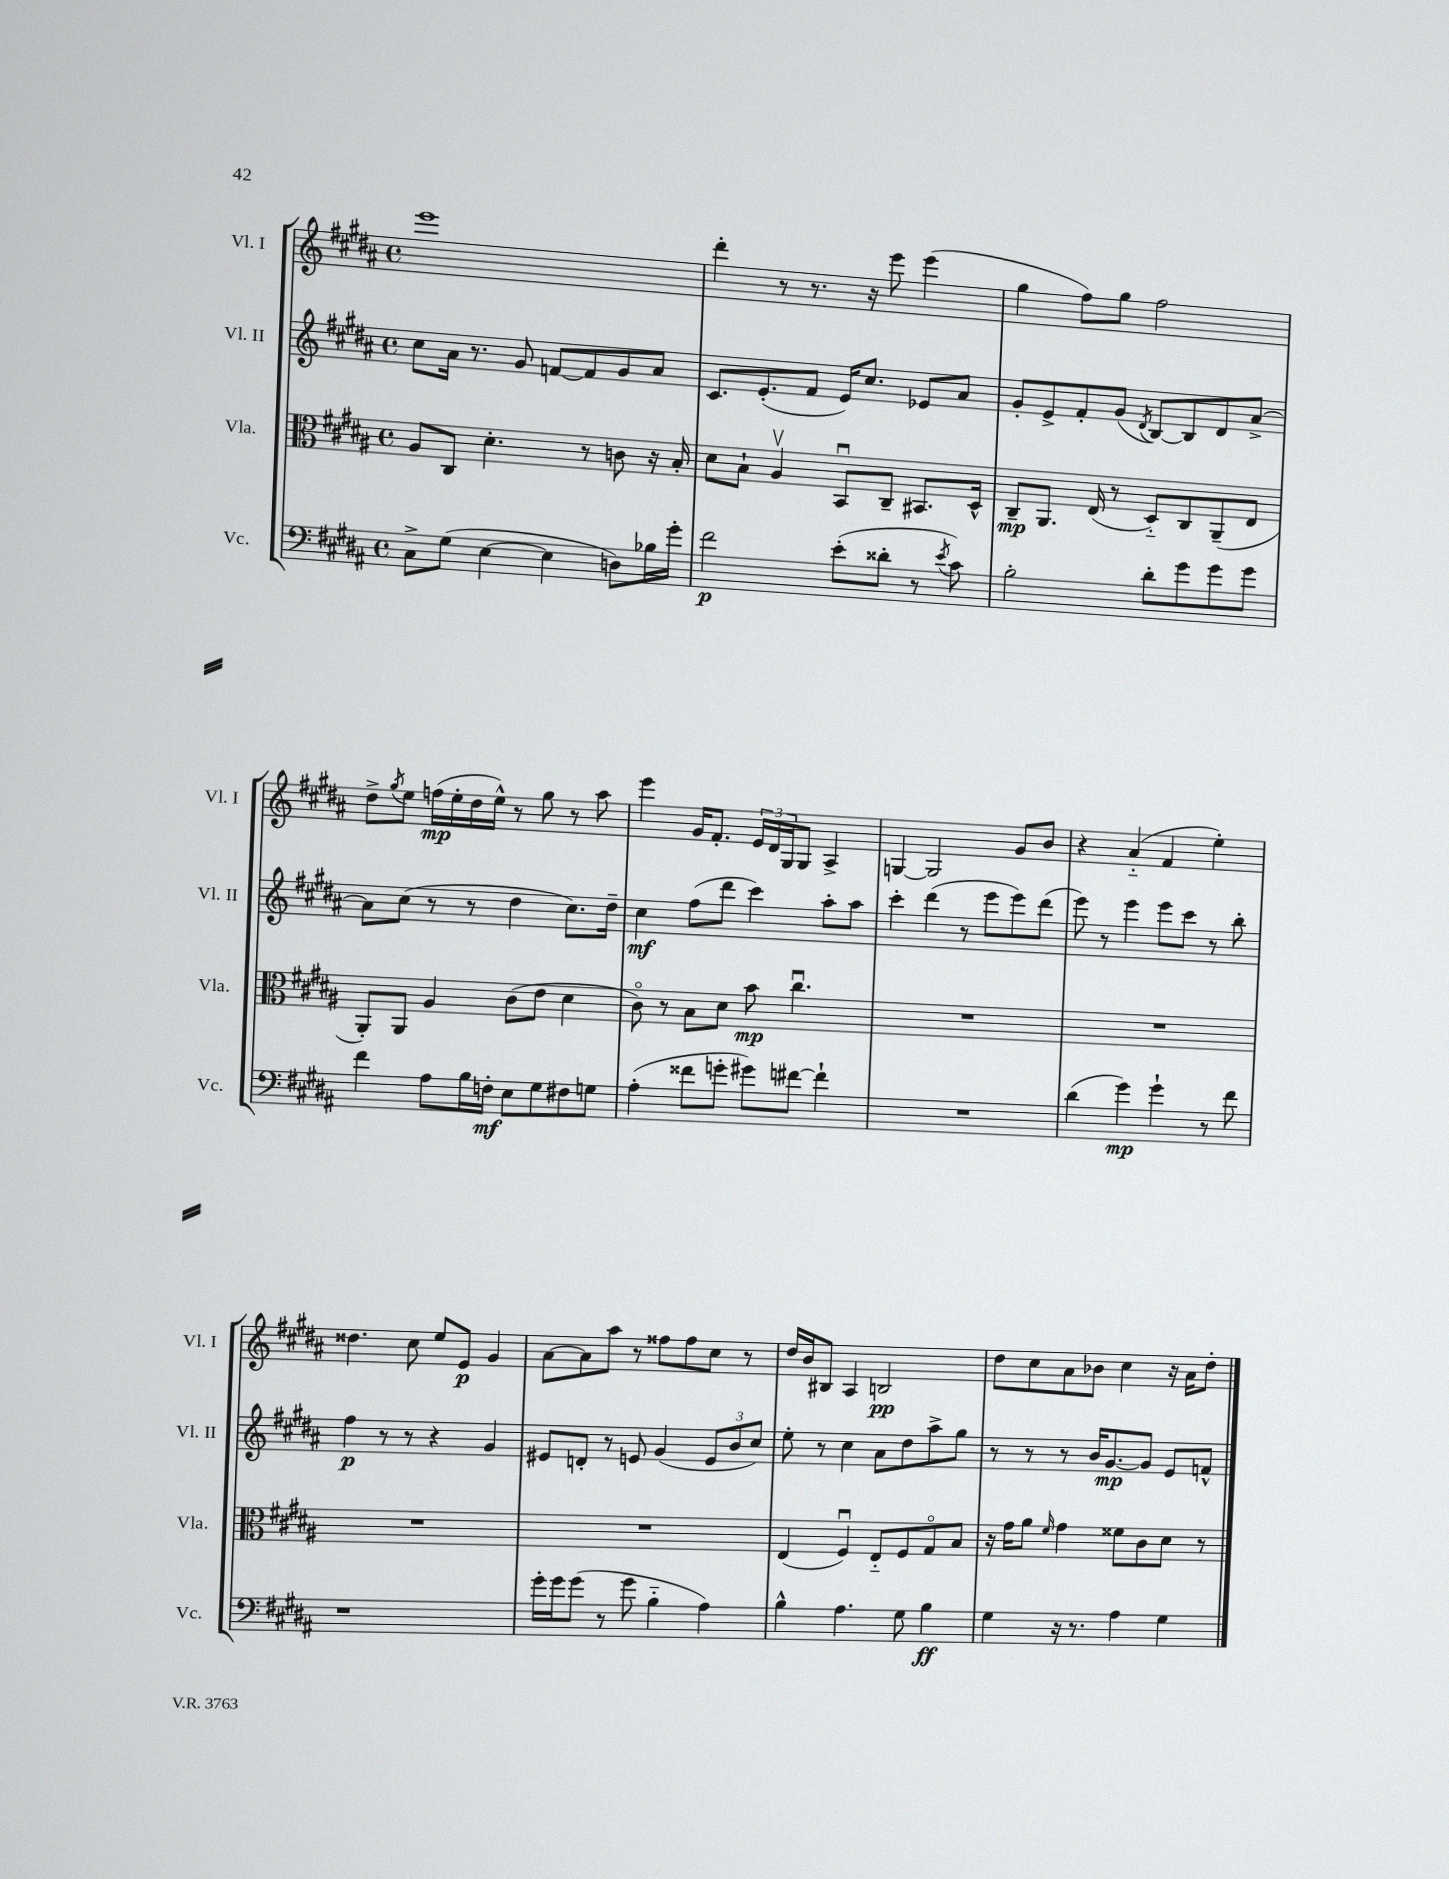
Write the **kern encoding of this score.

**kern	**dynam	**kern	**dynam	**kern	**dynam	**kern	**dynam
*part4	*part4	*part3	*part3	*part2	*part2	*part1	*part1
*staff4	*staff4	*staff3	*staff3	*staff2	*staff2	*staff1	*staff1
*I"Vc.	*	*I"Vla.	*	*I"Vl. II	*	*I"Vl. I	*
*I'Vc.	*	*I'Vla.	*	*I'Vl. II	*	*I'Vl. I	*
*clefF4	*	*clefC3	*	*clefG2	*	*clefG2	*
*k[f#c#g#d#a#]	*	*k[f#c#g#d#a#]	*	*k[f#c#g#d#a#]	*	*k[f#c#g#d#a#]	*
*M4/4	*	*M4/4	*	*M4/4	*	*M4/4	*
*met(c)	*	*met(c)	*	*met(c)	*	*met(c)	*
=2	=2	=2	=2	=2	=2	=2	=2
8C#^\L	.	8A#/L	.	8cc#\L	.	1eee	.
(8G#\J	.	8C#/J	.	16a#\Jk	.	.	.
.	.	.	.	8.r	.	.	.
[4E\	.	4.d#'\	.	.	.	.	.
.	.	.	.	8g#/	.	.	.
4E\]	.	.	.	[8fn/L	.	.	.
.	.	8r	.	8f/]	.	.	.
8Dn\L)	.	8cn\	.	8g#/	.	.	.
16B-X\L	.	16r	.	8a#/J	.	.	.
16g#'\JJ	.	16B'/	.	.	.	.	.
=3	=3	=3	=3	=3	=3	=3	=3
2f#\	p	8d#\L	.	8.c#/L	.	4ddd#'\	.
.	.	8B`\J	.	.	.	.	.
.	.	.	.	(8.e'/	.	.	.
.	.	4A#v/	.	.	.	8r	.
.	.	.	.	8f#/J	.	8.r	.
(8e'\L	.	8BBu/L	.	16e/KL)	.	.	.
.	.	.	.	8.cc#/J	.	16r	.
8d##X'\J	.	8C#~/J	.	.	.	8eee\	.
8r	.	8.BB#X/L	.	8e-X/L	.	(4eee\	.
8qe/	.	.	.	.	.	.	.
8c#\)	.	.	.	8a#/J	.	.	.
.	.	16D#^^/Jk	.	.	.	.	.
=4	=4	=4	=4	=4	=4	=4	=4
2B'\	.	8C#~/L	mp	8g#'/L	.	4gg#\	.
.	.	8.AA#/J	.	8e^/	.	.	.
.	.	.	.	8f#'/	.	8ff#\L)	.
.	.	(16E/	.	.	.	.	.
.	.	8r	.	(8g#/J	.	8gg#\J	.
.	.	.	.	8qd#/	.	.	.
8d#'\L	.	8D#/L)	.	[8B/L)	.	2ff#\	.
8g#\	.	8C#/	.	8B/]	.	.	.
8g#\	.	(8AA#~/	.	8d#/	.	.	.
8g#\J	.	8E/J	.	[8a#^/J	.	.	.
!!LO:LB:g=z
=5	=5	=5	=5	=5	=5	=5	=5
4f#\	.	8AA#'/L)	.	8a#\L]	.	8dd#^\L	.
.	.	.	.	.	.	8qgg#/	.
.	.	8AA#/J	.	(8cc#\J	.	8ee\J	.
8A#\L	.	4A#/	.	8r	.	(16ffn\LL	mp
.	.	.	.	.	.	16ee'\	.
16B\L	.	.	.	8r	.	16dd#\	.
16Fn'\JJ	mf	.	.	.	.	16ee^^\JJ)	.
8E\L	.	(8c#\L	.	4dd#\	.	8r	.
8G#\	.	8e\J	.	.	.	8gg#\	.
8F#X\	.	4d#\	.	8.cc#\L)	.	8r	.
8Gn\J	.	.	.	.	.	8aa#\	.
.	.	.	.	16dd#~\Jk	.	.	.
=6	=6	=6	=6	=6	=6	=6	=6
(4A#'\	.	8c#\)	.	4cc#\	mf	4eee\	.
.	.	8r	.	.	.	.	.
8f##X\L	.	8B\L	.	(8ff#\L	.	16g#/KL	.
.	.	.	.	.	.	8.f#'/J	.
8gn'\J	.	8d#\J	.	8ddd#\J	.	.	.
8g#X\L)	.	8b\	mp	4ccc#\)	.	24e/LL	.
.	.	.	.	.	.	24d#/	.
.	.	.	.	.	.	24G#/J	.
[8f#X\J	.	4.cc#u\	.	.	.	8G#/J	.
4f#`\]	.	.	.	8aa#'\L	.	4A#^/	.
.	.	.	.	8aa#\J	.	.	.
=7	=7	=7	=7	=7	=7	=7	=7
1r	.	1r	.	4ccc#'\	.	[4Gn/	.
.	.	.	.	(4ddd#\	.	2G/]	.
.	.	.	.	8r	.	.	.
.	.	.	.	8eee\L	.	.	.
.	.	.	.	8eee\)	.	8g#/L	.
.	.	.	.	(8ddd#\J	.	8b/J	.
=8	=8	=8	=8	=8	=8	=8	=8
(4d#\	.	1r	.	8eee\)	.	4r	.
.	.	.	.	8r	.	.	.
4g#\)	mp	.	.	4eee\	.	(4a#/	.
4g#`\	.	.	.	8eee\L	.	4f#/	.
.	.	.	.	8ccc#\J	.	.	.
8r	.	.	.	8r	.	4ee'\)	.
8f#\	.	.	.	8bb'\	.	.	.
!!LO:LB:g=z
=9	=9	=9	=9	=9	=9	=9	=9
1r	.	1r	.	4ff#\	p	4.dd##X\	.
.	.	.	.	8r	.	.	.
.	.	.	.	8r	.	8cc#\	.
.	.	.	.	4r	.	8ee/L	.
.	.	.	.	.	.	8e/J	p
.	.	.	.	4g#/	.	4g#/	.
=10	=10	=10	=10	=10	=10	=10	=10
16g#'\LL	.	1r	.	8e#X/L	.	[8a#\L	.
16g#\J	.	.	.	.	.	.	.
(8g#\J	.	.	.	8dn'/J	.	8a#\]	.
8r	.	.	.	8r	.	8aa#\J	.
8g#\	.	.	.	8en/	.	8r	.
4B\	.	.	.	(4g#/	.	8ff##X\L	.
.	.	.	.	.	.	8ff##\	.
4A#\)	.	.	.	12e/L	.	8cc#\J	.
.	.	.	.	12b/	.	.	.
.	.	.	.	.	.	8r	.
.	.	.	.	12cc#/J)	.	.	.
=11	=11	=11	=11	=11	=11	=11	=11
4B^^\	.	(4E/	.	8ee'\	.	16dd#/LL	.
.	.	.	.	.	.	16b/J	.
.	.	.	.	8r	.	8B#X/J	.
4.A#\	.	4F#u/)	.	4cc#\	.	4A#/	.
.	.	8E/L	.	8a#\L	.	2Bn/	pp
8G#\	.	8F#/	.	8dd#\	.	.	.
4B\	ff	8G#/	.	8aa#^\	.	.	.
.	.	8B/J	.	8gg#\J	.	.	.
=12	=12	=12	=12	=12	=12	=12	=12
4G#\	.	16r	.	8r	.	8dd#\L	.
.	.	16g#\KL	.	.	.	.	.
.	.	8a#\J	.	8r	.	8cc#\	.
.	.	16qqf#/	.	.	.	.	.
16r	.	4g#\	.	8r	.	8a#\	.
8.r	.	.	.	.	.	.	.
.	.	.	.	16b/KL	.	8b-X\J	.
.	.	.	.	[8.g#/	mp	.	.
4A#\	.	8f##X\L	.	.	.	4cc#\	.
.	.	8c#\	.	8g#/J]	.	.	.
4G#\	.	8d#\J	.	8e/L	.	16r	.
.	.	.	.	.	.	16a#\KL	.
.	.	8r	.	8fn^^/J	.	8dd#'\J	.
==	==	==	==	==	==	==	==
*-	*-	*-	*-	*-	*-	*-	*-
